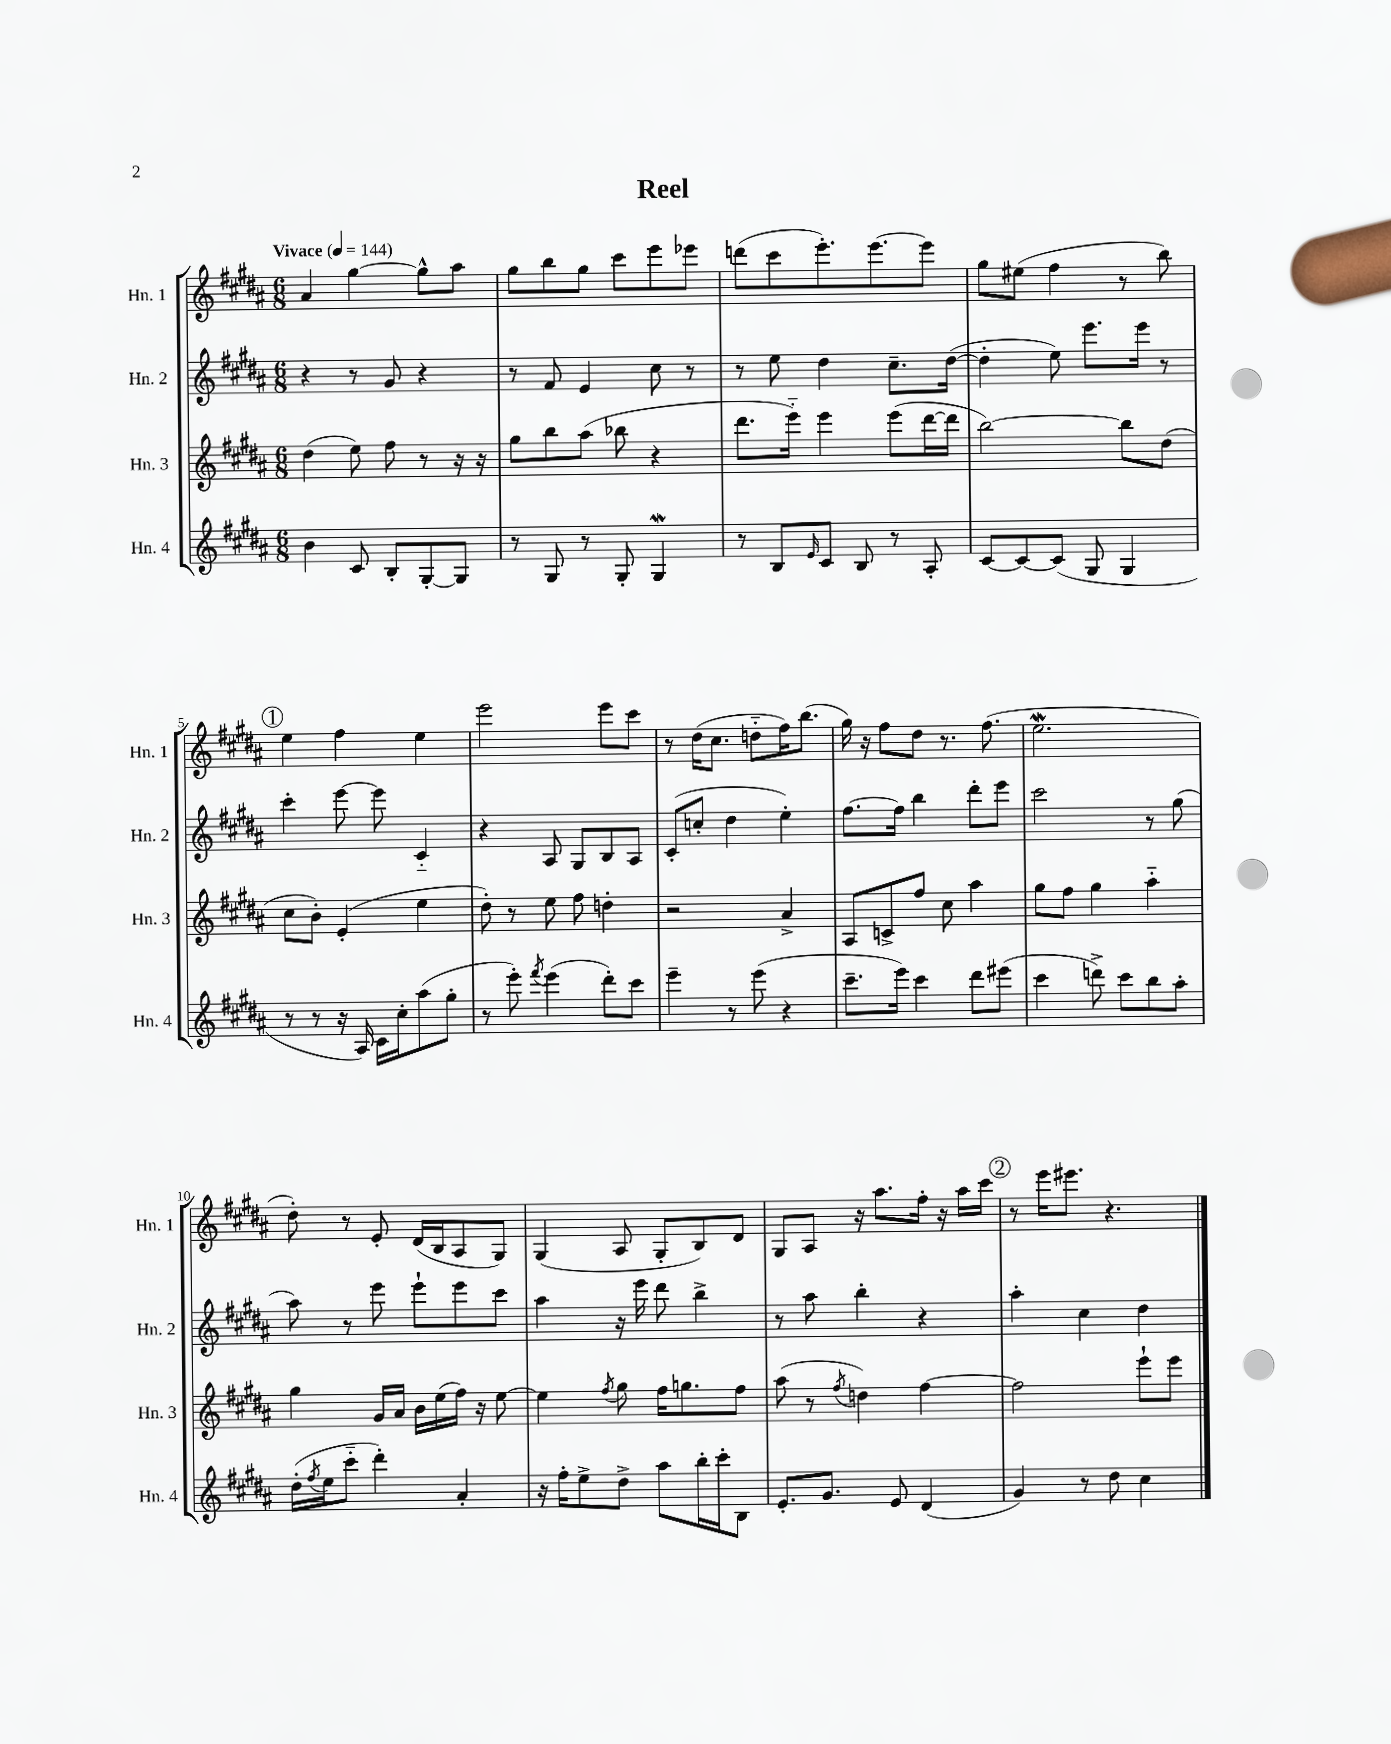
\header { title = "Reel" }
<<
\new StaffGroup <<
\new Staff = "s0" \with { instrumentName = "Hn. 1" shortInstrumentName = "Hn. 1" } {
    \clef treble \key b \major \numericTimeSignature \time 6/8 \tempo "Vivace" 4 = 144
    ais'4 gis''4~ gis''8-^ ais''8 |
    gis''8 b''8 gis''8 cis'''8 e'''8 ees'''8 |
    d'''8( cis'''8 e'''8.-.) e'''8.~ e'''8 |
    gis''8 eis''8( fis''4 r8 b''8) |
    \mark \markup { \circle "1" } e''4 fis''4 e''4 |
    e'''2 e'''8 cis'''8 |
    r8 dis''16( cis''8. d''8-_ fis''16) b''8.( |
    gis''16) r16 fis''8 dis''8 r8. fis''8.( |
    e''2.\mordent |
    dis''8-.) r8 e'8-. dis'16( b16 ais8 gis8) |
    gis4( ais8 gis8-. b8) dis'8 |
    gis8 ais8 r16 ais''8. fis''16-. r16 ais''16 cis'''16 |
    \mark \markup { \circle "2" } r8 e'''16 eis'''8. r4. \bar "|." |
}
\new Staff = "s1" \with { instrumentName = "Hn. 2" shortInstrumentName = "Hn. 2" } {
    \clef treble \key b \major \numericTimeSignature \time 6/8
    r4 r8 gis'8 r4 |
    r8 fis'8 e'4 cis''8 r8 |
    r8 e''8 dis''4 cis''8.-- dis''16~( |
    dis''4-. e''8) e'''8. e'''16 r8 |
    \mark \markup { \circle "1" } cis'''4-. e'''8~ e'''8 cis'4-_ |
    r4 ais8 gis8 b8 ais8 |
    cis'8-.( c''8-. dis''4 e''4-.) |
    fis''8.~ fis''16 b''4 dis'''8-. e'''8 |
    cis'''2 r8 gis''8( |
    ais''8) r8 e'''8 e'''8-! e'''8 cis'''8 |
    ais''4 r16 e'''16 dis'''8 b''4-> |
    r8 ais''8 b''4-. r4 |
    \mark \markup { \circle "2" } ais''4-. cis''4 dis''4 \bar "|." |
}
\new Staff = "s2" \with { instrumentName = "Hn. 3" shortInstrumentName = "Hn. 3" } {
    \clef treble \key b \major \numericTimeSignature \time 6/8
    dis''4( e''8) fis''8 r8 r16 r16 |
    gis''8 b''8 ais''8( bes''8 r4 |
    dis'''8. e'''16-_) e'''4 e'''8( dis'''16~ dis'''16 |
    b''2~) b''8 dis''8( |
    \mark \markup { \circle "1" } cis''8 b'8-.) e'4-.( e''4 |
    dis''8-.) r8 e''8 fis''8 d''4-. |
    r2 ais'4-> |
    ais8 c'8-> fis''8 cis''8 ais''4 |
    gis''8 fis''8 gis''4 ais''4-_ |
    gis''4 gis'16 ais'16 b'16 e''16( fis''16) r16 e''8~ |
    e''4 \acciaccatura { fis''8 } gis''8 fis''16 g''8. fis''8 |
    ais''8( r8 \acciaccatura { fis''8 } d''4) fis''4~ |
    \mark \markup { \circle "2" } fis''2 e'''8-! e'''8 \bar "|." |
}
\new Staff = "s3" \with { instrumentName = "Hn. 4" shortInstrumentName = "Hn. 4" } {
    \clef treble \key b \major \numericTimeSignature \time 6/8
    b'4 cis'8 b8-. gis8~-. gis8 |
    r8 gis8 r8 gis8-. gis4\mordent |
    r8 b8 \grace { e'16 } cis'8 b8 r8 ais8-. |
    cis'8~ cis'8~ cis'8( gis8 gis4 |
    \mark \markup { \circle "1" } r8 r8 r16 ais16) cis'16 cis''16-. ais''8( gis''8-. |
    r8 e'''8-.) \acciaccatura { fis'''8 } e'''4( dis'''8-.) cis'''8 |
    e'''4-- r8 e'''8( r4 |
    cis'''8.-- e'''16) cis'''4 dis'''8 eis'''8( |
    cis'''4 d'''8->) cis'''8 b''8 ais''8-. |
    dis''16-.( \acciaccatura { fis''8 } e''16 cis'''8-_ dis'''4-.) ais'4-. |
    r16 fis''16-. e''8-> dis''8-> ais''8 b''16-. cis'''16-. b8 |
    e'8.-. gis'8. e'8 dis'4( |
    \mark \markup { \circle "2" } gis'4) r8 dis''8 cis''4 \bar "|." |
}
>>
>>
